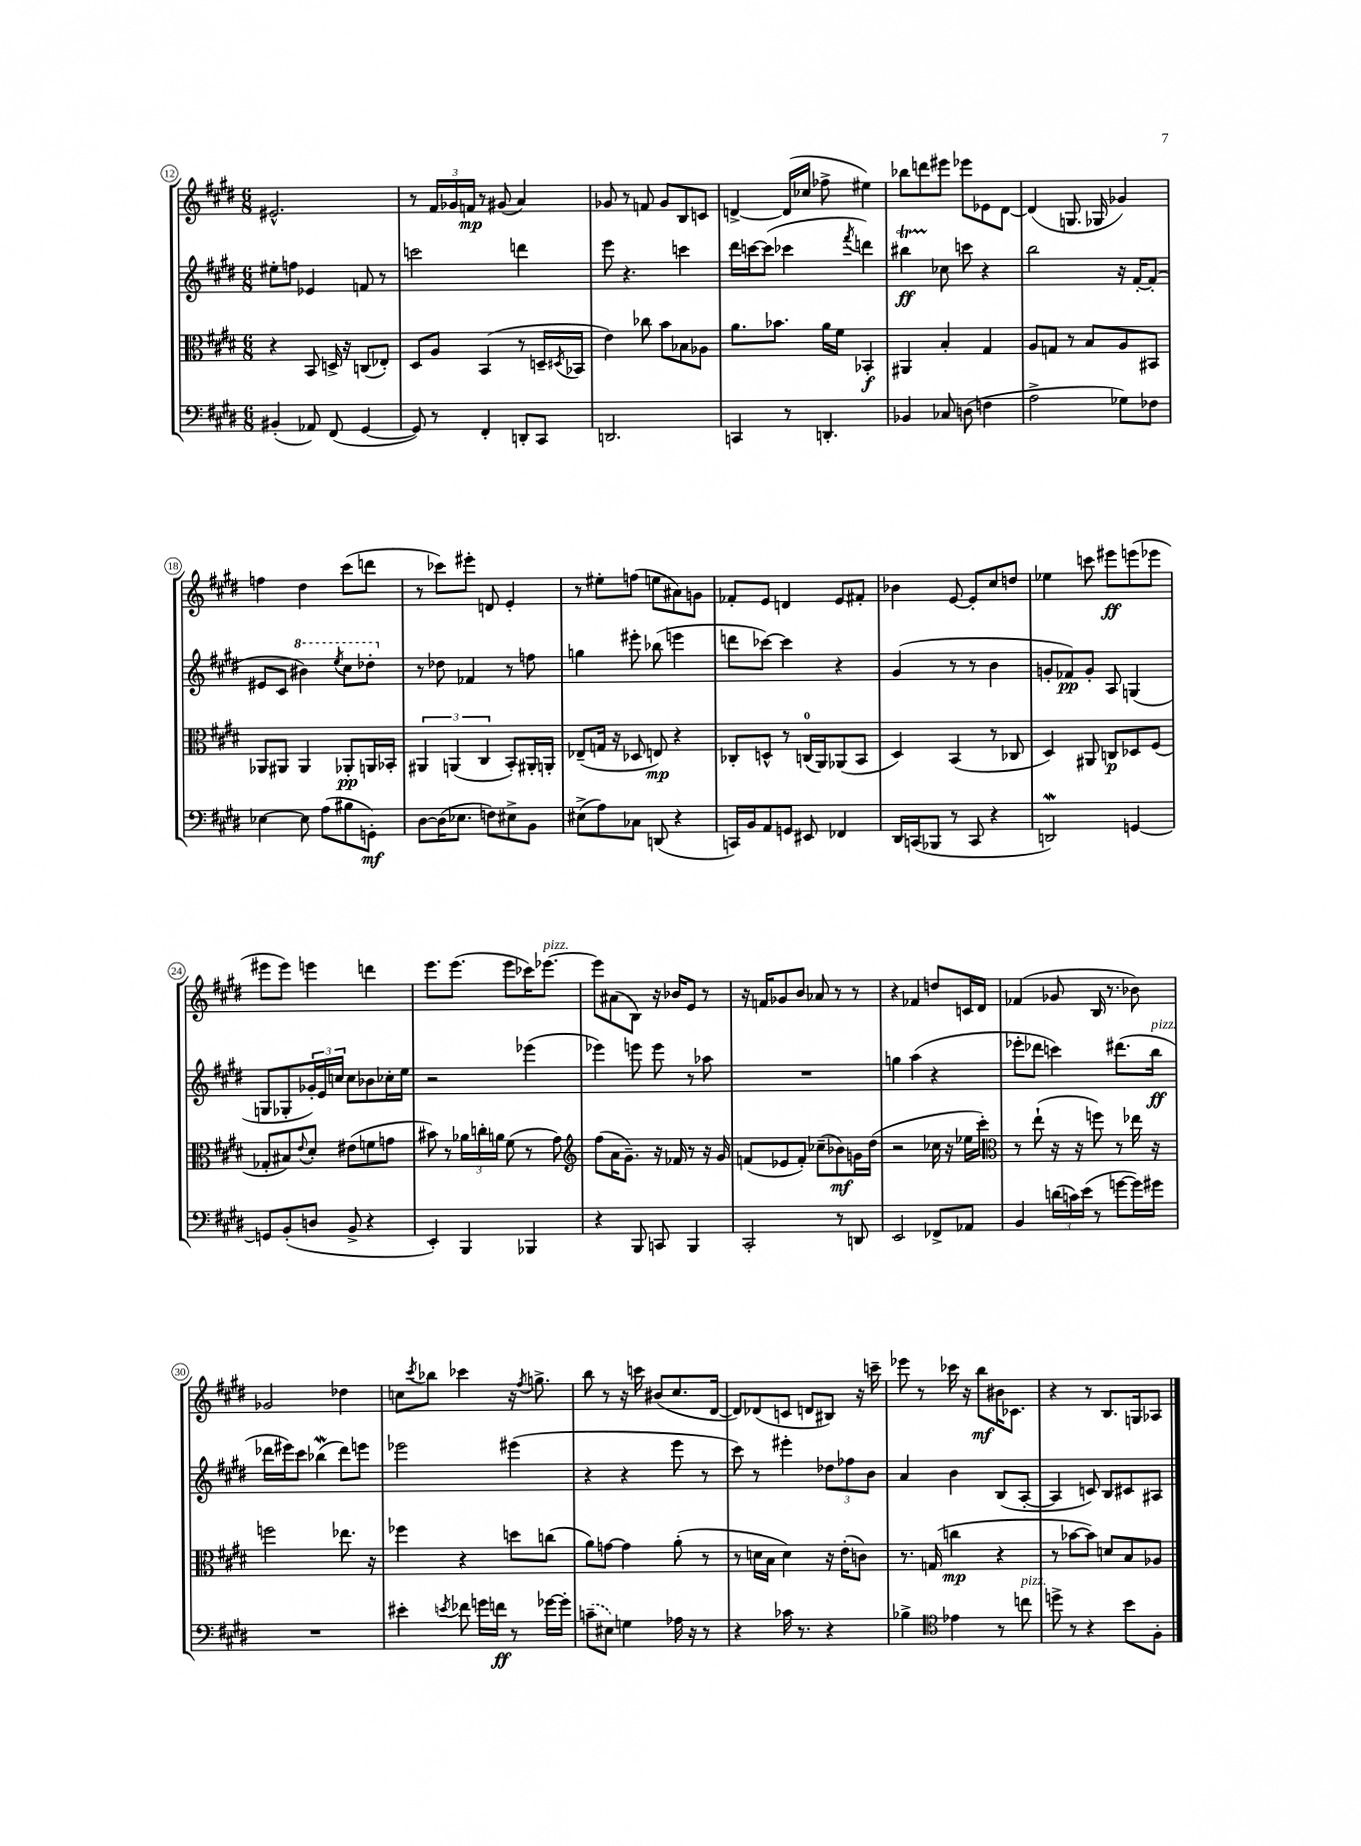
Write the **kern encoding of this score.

**kern	**kern	**kern	**kern
*staff4	*staff3	*staff2	*staff1
*clefF4	*clefC3	*clefG2	*clefG2
*k[f#c#g#d#]	*k[f#c#g#d#]	*k[f#c#g#d#]	*k[f#c#g#d#]
*M6/8	*M6/8	*M6/8	*M6/8
(4BB#'	4r	8ee#'	2.e#^^
.	.	8ff	.
8AA-)	8BB	4e-	.
(8FF#	16D^	.	.
.	16r	.	.
[4GG#	(8C	8f	.
.	8E-')	8r	.
=	=	=	=
8GG#])	8D#	2ccc	8r
8r	8A	.	24f#
.	.	.	24g-
.	.	.	24f
4FF#'	(4BB	.	8r
.	.	.	(8g#
8DD'	8r	4ddd	4a)
8CC#	16D~	.	.
.	8qD#	.	.
.	16BB-	.	.
=	=	=	=
2.DD	4e)	8eee	8g-
.	.	4.r	8r
.	8cc-	.	8f
.	8b	.	8g-
.	8B-	4ccc	8B
.	8A-	.	8c
=	=	=	=
4CC	8.a	16ddd#	[4d^
.	.	[16ccc	.
.	.	(8ccc]	.
.	8.b-	.	.
8r	.	4ccc-	(16d]
.	.	.	16cc-
4.DD'	16a	.	8ff-^
.	16f#	.	.
.	.	8qfff#	.
.	4BB-'	4ddd)	4ee#)
=	=	=	=
4BB-	4AA#	4bb#	8bb-
.	.	.	8ddd
8C-	4B'	8cc-	8eee#
(8D	.	8ccc	8eee-
4F	4G#	4r	8e-
.	.	.	[8d#
=	=	=	=
2A^	8A	2bb	(4d#]
.	8G	.	.
.	8r	.	8.G
.	8B	.	.
.	.	.	16G-
8G-)	8A	16r	4g-)
.	.	[16f#'	.
8F-	8BB#	(8f#']	.
=	=	=	=
[4E-	8AA-	8e#	4ff
.	8AA#	8c#	.
8E-]	4AA#	4bb#)	4dd#
(8A	.	.	.
.	.	8qeee	.
8B#	8AA-'	8ccc#	(8ccc#
8GG')	16AA	8ddd-'	8ddd
.	16BB-'	.	.
=	=	=	=
[8D#	6AA#	8r	8r
(16D#]	.	8dd-	8ccc-)
.	(6AA	.	.
8.E-	.	.	.
.	.	4f-	8eee#'
.	6C#	.	.
8F)	.	.	8d
8E#^	8BB')	8r	4e'
8BB	16AA#'	8ff	.
.	16AA'	.	.
=	=	=	=
(8E#^	(8E-~	4gg	8r
8A)	16G	.	8ee#'
.	16r	.	.
8C-	8D-	8eee#'	(8ff
(8DD	8E)	(8bb-	8ee
4r	4r	4eee	8a#)
.	.	.	8g
=	=	=	=
16CC)	8C-'	8ddd	8f-'
16BB	.	.	.
8AA	8D^^	[8ccc-)	8e
8GG	8r	4ccc-]	4d
8EE#	(16C	.	.
.	16AA)	.	.
4FF-	(8AA-	4r	8e
.	8BB	.	8f#'
=	=	=	=
16DD#	4D#)	(4g#	4b-
(16CC	.	.	.
8BBB-	.	.	.
8r	(4BB	8r	[8e
8CC	.	8r	8e']
4r	8r	4b	8cc#
.	8C-	.	8dd
=	=	=	=
2DD)	4D#)	8g'	4ee-
.	.	8f-)	.
.	8AA#	8g'	8ccc
.	8C	8A	8eee#
[4GG	8D-	(4G	(8eee
.	(8F#	.	8eee-
=	=	=	=
8GG]	8G-'	8G	8eee#
(8BB'	8B#)	8G-'	8eee#)
.	8qqe	.	.
8D	8d#'	24g-')	4eee
.	.	24e	.
.	.	24cc	.
8BB^	(8e#	8cc	.
4r	8f	8b-	4ddd
.	8g	16cc-'	.
.	.	16ee	.
=	=	=	=
4EE')	8b#)	2r	8.eee
.	8r	.	.
.	.	.	(8.eee
4BBB	24a-	.	.
.	24cc'	.	.
.	24a	.	.
.	(8f#	.	8eee
4BBB-	8r	(4eee-	16ccc-)
.	.	.	[8.eee-
.	8g#)	.	.
=	=	=	=
*	*clefG2	*	*
4r	(8ff#	4eee-)	8eee-]
.	16a	.	(8a#
.	8.g#~)	.	.
8BBB	.	8eee	8B)
8CC	16r	8eee	16r
.	16f-	.	16b-
4BBB	8r	8r	8e
.	16r	8aa-	8r
.	16g#	.	.
=	=	=	=
2CC#'	(8f	2.r	16r
.	.	.	16f
.	8e-	.	8g-
.	8f')	.	8b
.	(8cc-~	.	8a-
8r	8b-)	.	8r
8DD	16g	.	8r
.	(16dd#	.	.
=	=	=	=
2EE	2r	4gg	4r
.	.	(4aa	4f-
8FF-^	16cc-	4r	8dd
.	16r	.	.
8AA-	16ee-	.	16c
.	16ccc#')	.	16d#
=	=	=	=
*	*clefC3	*	*
4BB	8r	8eee-'	(4f-
.	(8ee`	8ddd-	.
(24d	16r	4ccc)	8g-
24c)	.	.	.
.	16r	.	.
(24e	.	.	.
8r	8ff)	.	16B
.	.	.	8.r
[8g	8r	(8.ddd#	.
16g])	16ee-	.	8b-)
16g#	16r	16bb	.
=	=	=	=
2.r	2ff	16ddd-	2g-
.	.	16eee#)	.
.	.	8ccc#	.
.	.	(4bb-	.
.	8.ee-	8ddd-)	4dd-
.	.	8eee	.
.	16r	.	.
=	=	=	=
4e#'	4ff-	2eee-	8cc
.	.	.	8qccc#
.	.	.	8bb-
8qe	.	.	.
8f-	4r	.	4ccc-
16g	.	.	.
16f	.	.	.
8r	8dd	(4eee#	16r
.	.	.	8qff#
.	.	.	8.gg^
[16g-	(8cc	.	.
16g-']	.	.	.
=	=	=	=
(8c~	8a)	4r	8bb
8E#)	[8g	.	8r
4G	4g]	4r	16r
.	.	.	16ccc
.	.	.	(8b#
16A-	(8a'	8eee	8.cc#
16r	.	.	.
8r	8r	8r	.
.	.	.	[16d#
=	=	=	=
4r	8r	8ccc#)	8d#])
.	16d	8r	(8d-
.	16B	.	.
16c-	4d)	4eee#'	8c
8.r	.	.	.
.	.	.	8d
4r	16r	12dd-	8B#)
.	(16e'	.	.
.	.	12ff-	.
.	8c)	.	16r
.	.	12b	.
.	.	.	16ccc~
=	=	=	=
4B-^	8.r	4a	8eee-
.	.	.	8r
.	(16G	.	.
*clefC4	*	*	*
4e-	4cc	4b	16ccc-
.	.	.	16r
.	.	.	8bb
8r	4r	(8B	16b#
.	.	.	8.c-
8cc	.	[8A'	.
=	=	=	=
8dd^	8r	4A]	4r
8r	[8b-	.	.
4r	8b-])	8c)	8r
.	8d	8B	8.B
8b	8B	8c#	.
.	.	.	16G
8F#'	8A-	8A#	8A-
==	==	==	==
*-	*-	*-	*-
